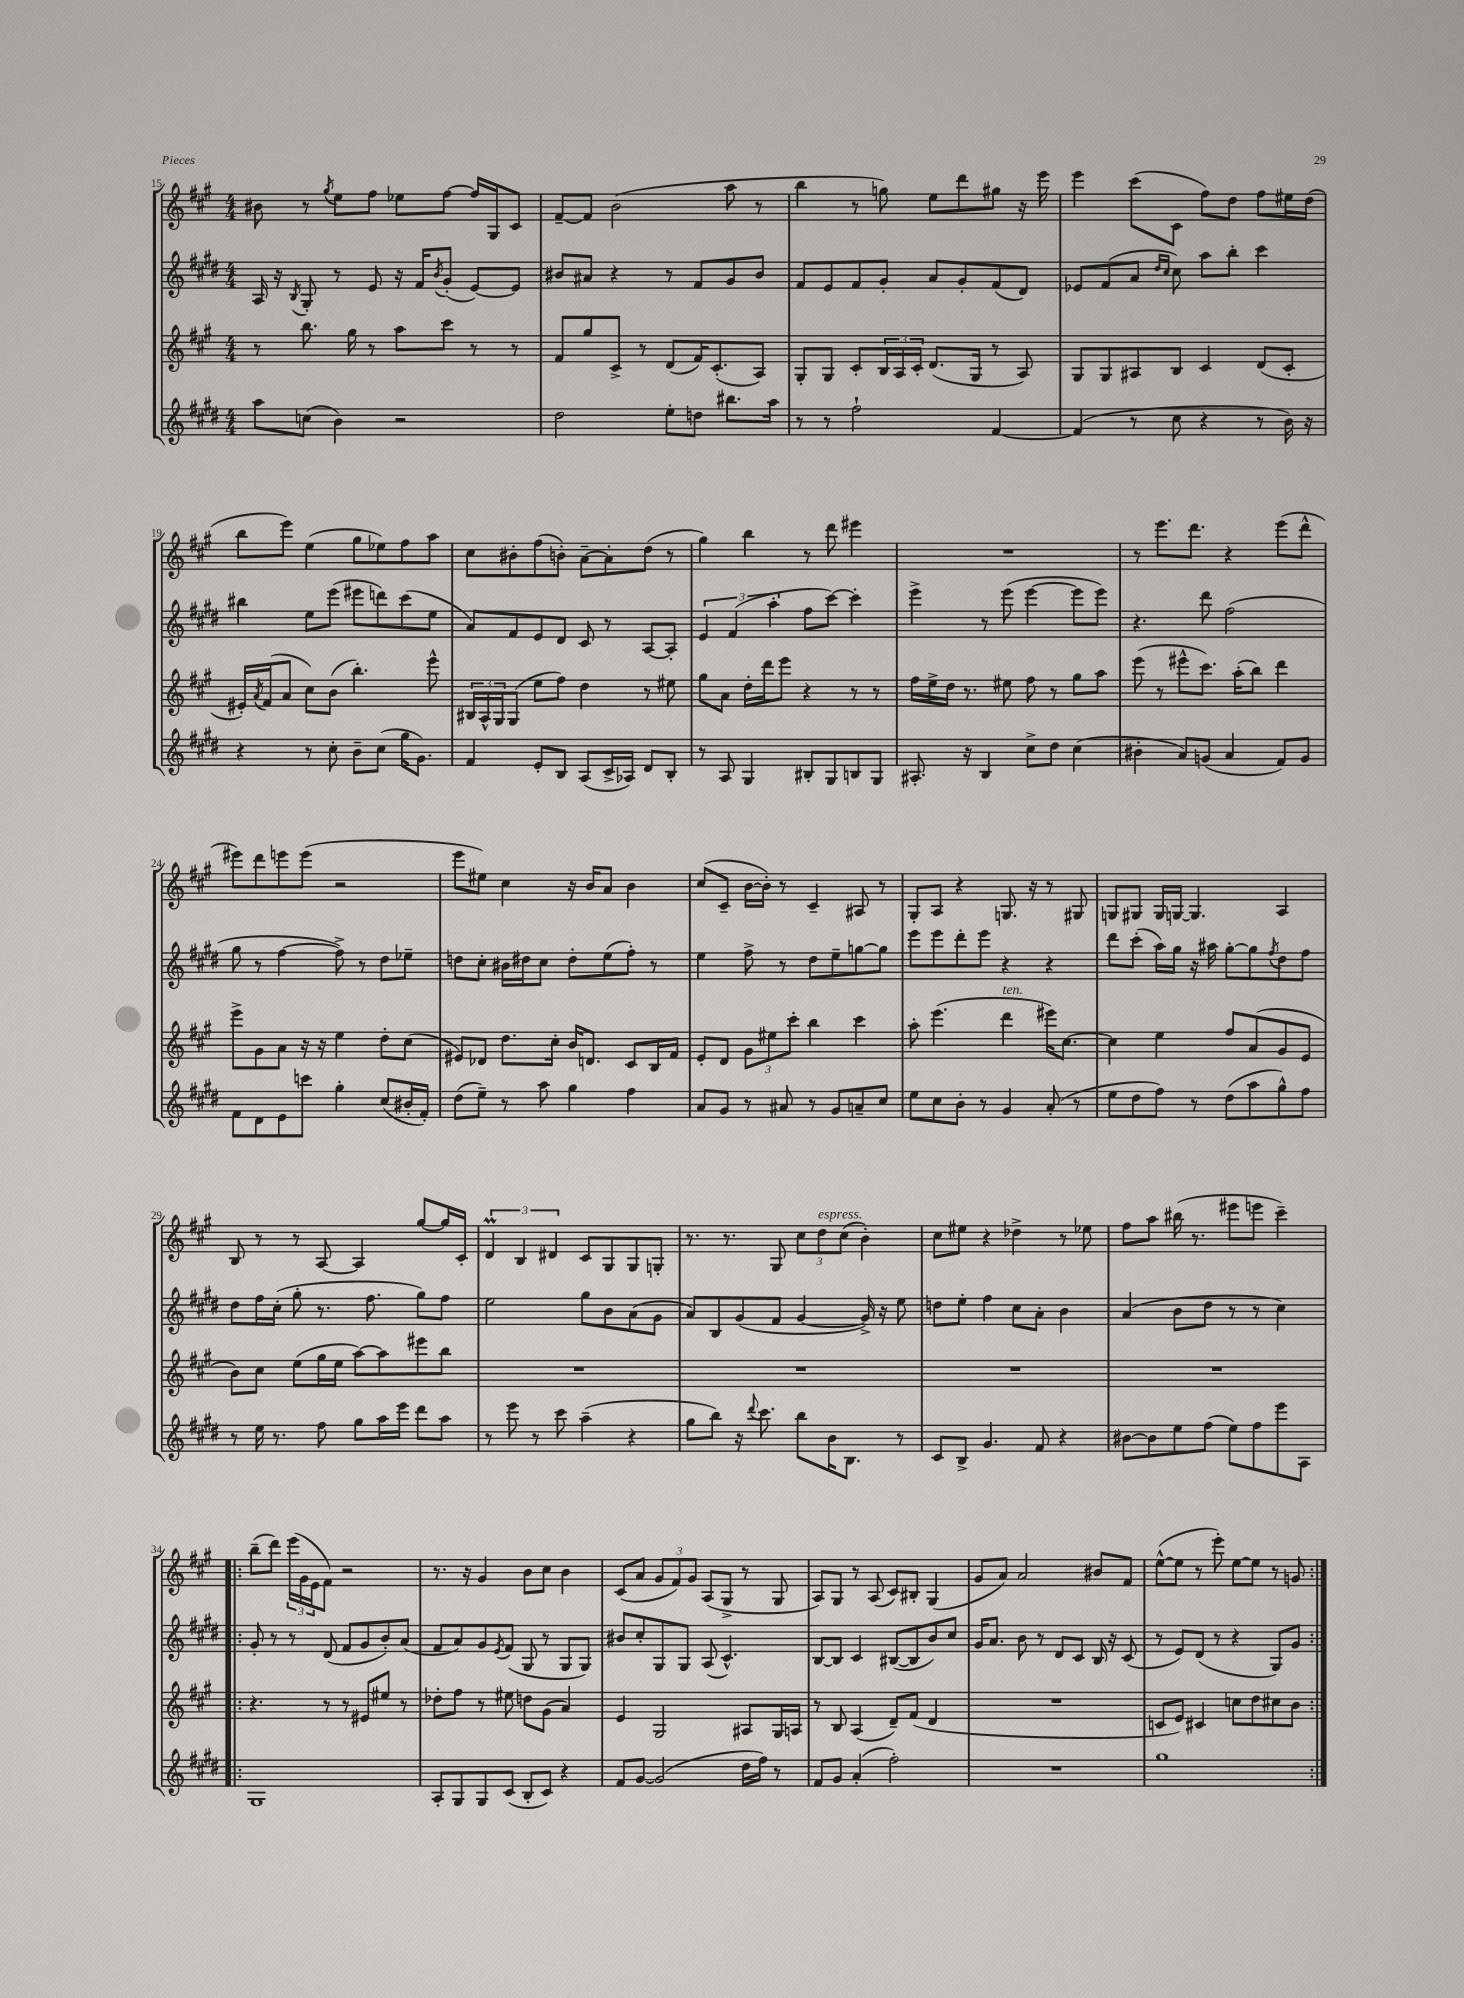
<<
\new StaffGroup <<
\new Staff = "s0" {
    \clef treble \key a \major \numericTimeSignature \time 4/4
    bis'8 r8 \acciaccatura { gis''8 } e''8 fis''8 ees''8 fis''8~ fis''16 gis16 cis'8 |
    fis'8~-- fis'8 b'2( a''8 r8 |
    b''4 r8 g''8) e''8 d'''8 gis''8 r16 e'''16 |
    e'''4 cis'''8( cis'8 fis''8) d''8 fis''8 eis''16 d''16( |
    b''8 e'''8) e''4( gis''8 ees''8) fis''8 a''8 |
    cis''8 bis'8-. fis''8( b'8-.) a'8~-- a'8-. d''8( r8 |
    gis''4) b''4 r8 d'''8 eis'''4 |
    R1 |
    r8 e'''8. d'''8. r4 e'''8( d'''8-^ |
    eis'''8) d'''8 e'''8 e'''8( r2 |
    e'''8 eis''8) cis''4 r16 b'16 a'8 b'4 |
    cis''8( cis'8-- b'16~ b'16-.) r8 cis'4-- ais8 r8 |
    gis8-. a8 r4 g8. r16 r8 gis8 |
    g8 gis8 gis16 g16~ g4. a4 |
    b8 r8 r8 a8~ a4 gis''8~ gis''16 cis'16-. |
    \tuplet 3/2 { d'4\prall b4 dis'4 } cis'8 gis8 gis8 g8-. |
    r8. r8. gis8 \tuplet 3/2 { cis''8 d''8^\markup { \italic "espress." } cis''8( } b'4-.) |
    cis''8 eis''8 r4 des''4-> r8 ees''8 |
    fis''8 a''8 bis''16( r8. eis'''8 e'''8 cis'''4--) |
    \repeat volta 2 { b''8--( d'''8) \tuplet 3/2 { e'''16( gis'16 e'16 } fis'8) r2 |
    r8. r16 gis'4 b'8 cis''8 b'4 |
    cis'8( a'8 \tuplet 3/2 { gis'8 fis'8) gis'8 } a8( gis8-> r8 gis8 |
    a8) gis8 r8 a8( cis'8) bis8-. gis4( |
    gis'8 a'8) a'2 bis'8 fis'8 |
    e''8~-^( e''8 r8 e'''8-.) e''8~ e''8 r8 g'8 | }
}
\new Staff = "s1" {
    \clef treble \key e \major \numericTimeSignature \time 4/4
    a16 r16 \acciaccatura { b8 } gis8-. r8 e'8 r16 fis'16 \acciaccatura { b'8 } gis'8-.( e'8~) e'8 |
    bis'8 ais'8 r4 r8 fis'8 gis'8 bis'8 |
    fis'8 e'8 fis'8 gis'8-. a'8 gis'8-. fis'8( dis'8) |
    ees'8 fis'8( a'8 \grace { dis''16 cis''16 } cis''8) a''8 b''8-. cis'''4 |
    bis''4 e''8 e'''8( eis'''8 d'''8) cis'''8( e''8 |
    a'8) fis'8 e'8 dis'8 cis'8 r8 a8~ a8-. |
    \tuplet 3/2 { e'4 fis'4( a''4-. } fis''8 cis'''8~) cis'''4-. |
    e'''4-> r8 e'''8( e'''4~ e'''8 e'''8) |
    r4. dis'''8 fis''2( |
    gis''8 r8 fis''4~ fis''8->) r8 dis''8 ees''8-- |
    d''8 cis''8-. bis'16 dis''16 cis''8 dis''8-. e''8( fis''8-.) r8 |
    e''4 fis''8-> r8 dis''8 e''8-- g''8~ g''8 |
    e'''8 e'''8 dis'''8-. e'''8 r4 r4 |
    dis'''8 cis'''8-.( a''16) gis''16 r16 ais''16 gis''8~-. gis''8 \acciaccatura { fis''8 } dis''8 fis''8 |
    dis''8 fis''16 cis''16-.( gis''8-. r8. fis''8. gis''8) fis''8 |
    e''2 gis''8 b'8 a'8( gis'8 |
    a'8) b8 gis'8( fis'8 gis'4~ gis'16->) r16 e''8 |
    d''8 e''8-. fis''4 cis''8 a'8-. b'4 |
    a'4( b'8 dis''8 r8 r8 cis''4) |
    \repeat volta 2 { gis'8-. r8 r8 dis'8( fis'8 gis'8 b'8-.) a'8( |
    fis'8 a'8) gis'8 \acciaccatura { e'8 } fis'8( gis8 r8 gis8 gis8) |
    bis'8 cis''8-. gis8 gis8 a8( cis'4.-^) |
    b8~ b8 cis'4 bis8~( bis8 b'8) cis''8 |
    gis'16 a'8. b'8 r8 dis'8 cis'8 b16 r16 cis'8( |
    r8 e'8) dis'8( r8 r4 gis8) gis'8 | }
}
\new Staff = "s2" {
    \clef treble \key a \major \numericTimeSignature \time 4/4
    r8 b''8. gis''16 r8 a''8 cis'''8 r8 r8 |
    fis'8 gis''8 cis'8-> r8 d'8( fis'16) cis'8.-.( a8) |
    gis8-. gis8 cis'8-. \tuplet 3/2 { b16 a16 cis'16-. } d'8.( gis16 r8 a8) |
    gis8 gis8 ais8 b8 cis'4 d'8( cis'8-. |
    eis'16-.) \acciaccatura { a'8 } fis'16( a'8 cis''8) b'8( b''4.-.) e'''8-^ |
    \tuplet 3/2 { bis16 a16-^ gis16 } gis8( e''8 fis''8) d''4 r8 eis''8 |
    gis''8 a'8 d''16-. d'''16 e'''8 r4 r8 r8 |
    fis''16 e''16-> d''16 r8. eis''8 fis''8 r8 gis''8 a''8 |
    e'''8( r8 eis'''8-^ cis'''8.) a''16-.( b''8) d'''4 |
    e'''8-> gis'8 a'8 r16 r16 e''4 d''8-. cis''8( |
    eis'8) des'8 d''8. cis''16-. b'16 d'8. cis'8 b16 fis'16 |
    e'8-. d'8 \tuplet 3/2 { gis'8 eis''8 cis'''8-. } b''4 cis'''4 |
    a''8-. e'''4.( d'''4^\markup { \italic "ten." } eis'''16) cis''8.~ |
    cis''4 e''4 fis''8 a'8( gis'8 e'8 |
    b'8) cis''8 e''8( gis''16 e''16 a''8~) a''8 eis'''8 b''8 |
    R1 |
    R1 |
    R1 |
    R1 |
    \repeat volta 2 { r4. r8 r8 eis'8 eis''8 r8 |
    des''8-. fis''8 r8 eis''8 d''8 gis'8( a'4) |
    e'4 gis2 ais8 gis16 a16 |
    r8 b8 a4( d'8--) fis'8( d'4 |
    R1 |
    c'8 e'8) cis'4 c''8 d''8 cis''8 b'8 | }
}
\new Staff = "s3" {
    \clef treble \key e \major \numericTimeSignature \time 4/4
    a''8 c''8( b'4) r2 |
    dis''2 e''8-. d''8 bis''8. a''16 |
    r8 r8 fis''2-! fis'4~ |
    fis'4( r8 cis''8 r4 r8 b'16) r16 |
    r4 r8 cis''8-. b'8-- cis''8( gis''16 gis'8.) |
    fis'4 e'8-. b8 a8( cis'16-> aes16) dis'8 b8-. |
    r8 a8 gis4 bis8-. gis8 b8 gis8 |
    ais8.-. r16 b4 cis''8-> dis''8 cis''4( |
    bis'4-. a'8) g'8( a'4 fis'8) g'8 |
    fis'8 dis'8 e'8 c'''8 gis''4-. cis''8( bis'16-. fis'16-.) |
    dis''8( e''8--) r8 a''8 gis''4 fis''4 |
    a'8 gis'8 r8 ais'8 r8 gis'8 a'8-- cis''8 |
    e''8 cis''8 b'8-. r8 gis'4 a'8-.( r8 |
    e''8 dis''8 fis''8) r8 dis''8( a''8 gis''8-^) fis''8 |
    r8 e''16 r8. fis''8 gis''8 a''16 e'''16 dis'''8 a''8 |
    r8 e'''8 r8 cis'''8 a''4--( r4 |
    gis''8 b''8) r16 \appoggiatura { dis'''8 } cis'''8. b''8 b'16 b8. r8 |
    cis'8 b8-> gis'4. fis'8 r4 |
    bis'8~ bis'8 e''8 fis''8( e''8) fis''8 e'''8 a8 |
    \repeat volta 2 { gis1 |
    a8-. gis8 gis8 cis'8( b8-. cis'8) r4 |
    fis'8 gis'8~ gis'2( dis''16 fis''16) r8 |
    fis'8 gis'8 a'4-.( fis''2-.) |
    R1 |
    gis''1 | }
}
>>
>>
\layout { \context { \Score currentBarNumber = #15 } }
